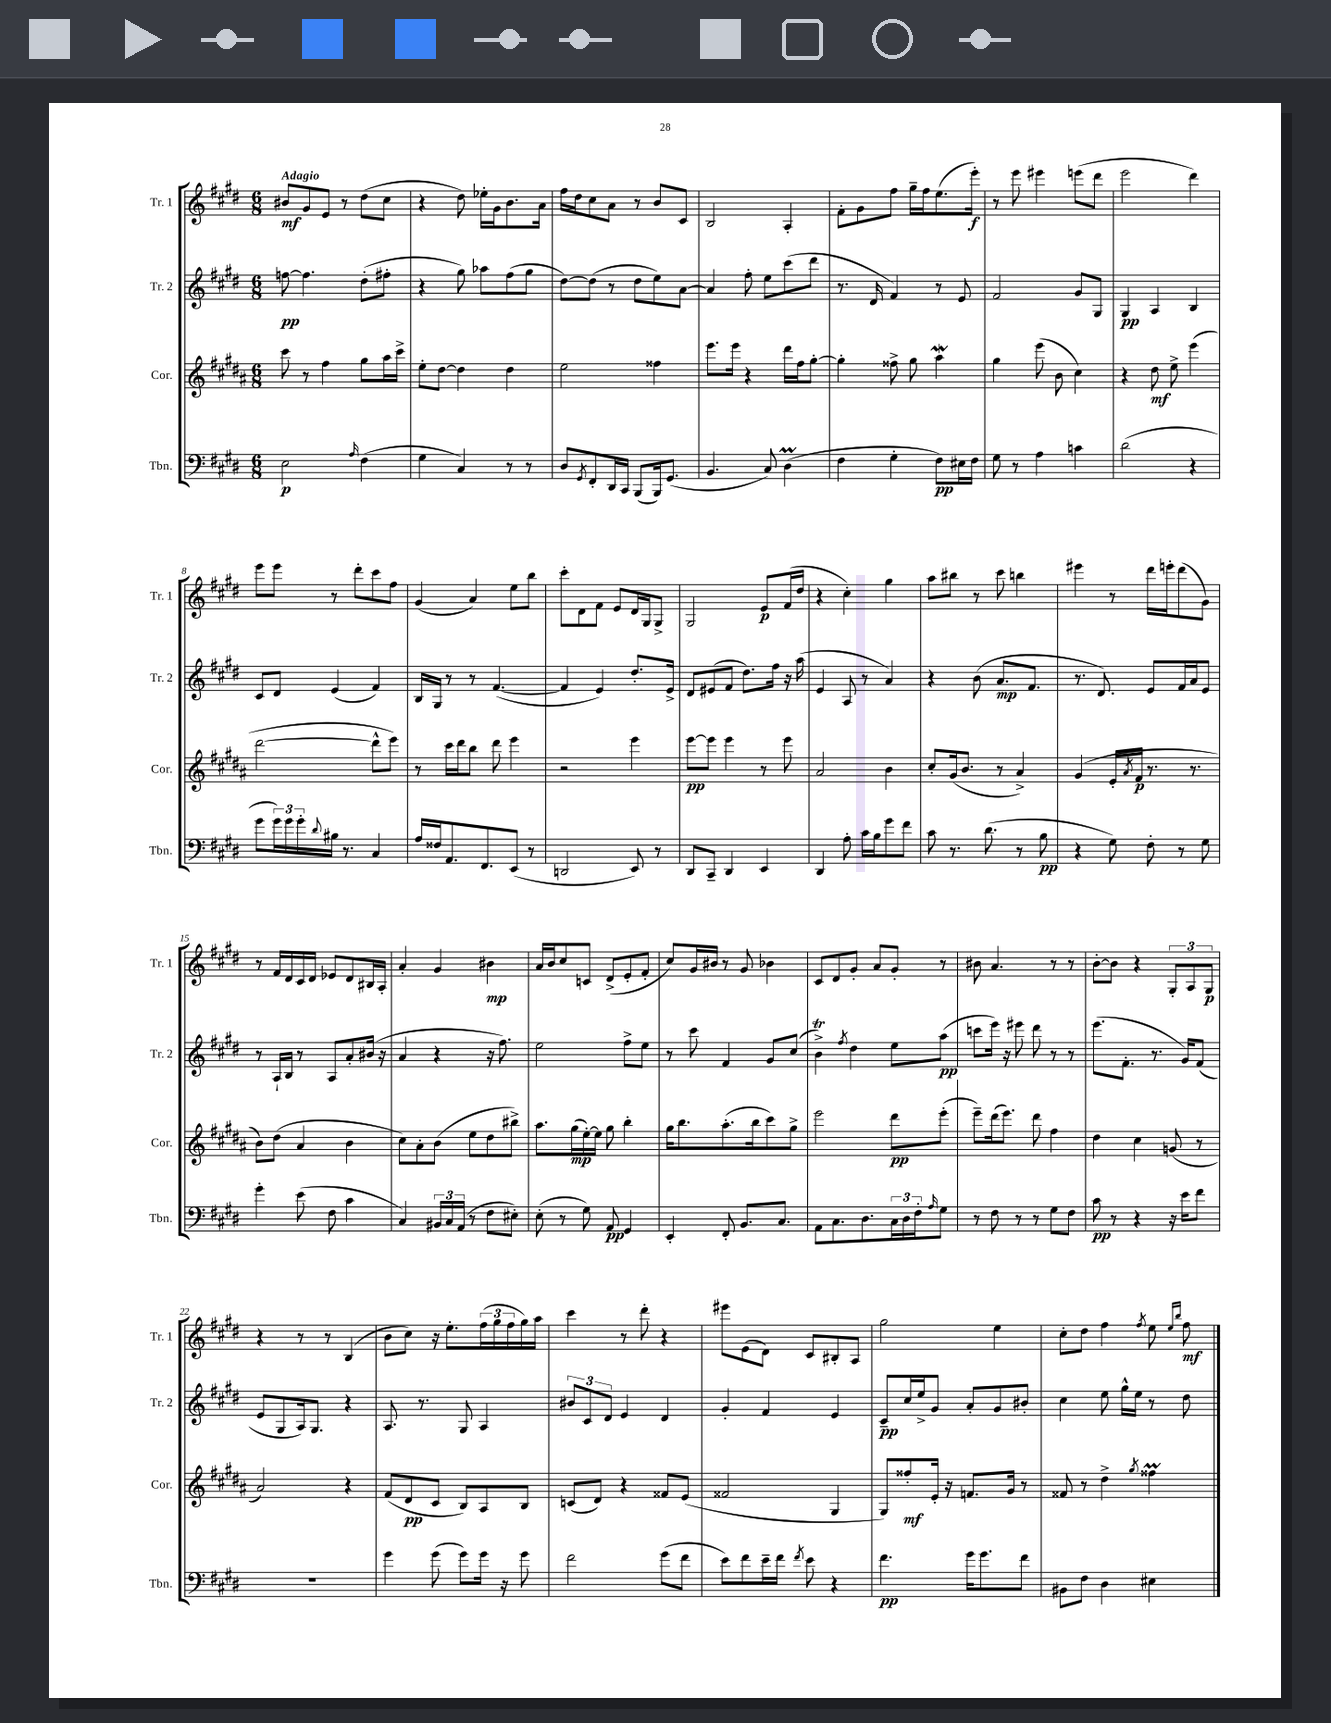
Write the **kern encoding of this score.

**kern	**kern	**kern	**kern
*staff4	*staff3	*staff2	*staff1
*clefF4	*clefG2	*clefG2	*clefG2
*k[f#c#g#d#]	*k[f#c#g#d#a#]	*k[f#c#g#d#]	*k[f#c#g#d#]
*M6/8	*M6/8	*M6/8	*M6/8
2E\	8ccc#\	[8ff\	8b#/L
.	8r	4.ff\]	8g#/
.	4ff#\	.	8e/J
.	.	.	8r
16qqA/	.	.	.
(4F#\	8gg#\L	(8dd#'\L	(8dd#\L
.	16aa#\L	8ff#'\J	8cc#\J
.	16ccc#^\JJ	.	.
=	=	=	=
4G#\	8ee'\L	4r	4r
.	[8dd#\J	.	.
4C#/)	4dd#\]	8gg#\)	8dd#\)
.	.	8aa-\L	16ee-'\LL
.	.	.	16g#\J
8r	4dd#\	(8ff#\	8.b\
8r	.	8gg#\J	.
.	.	.	16a\Jk
=	=	=	=
8D#/L	2ee\	[8dd#\L)	16ff#\LL
.	.	.	16dd#\J
8qGG#/	.	.	.
8FF#'/	.	(8dd#\]J	8cc#\
16DD#/L	.	8r	8a\J
16CC#/JJ	.	.	.
(8BBB/L	.	8dd#\L	8r
16BBB/k)	4ff##\	8ee\)	8b/L
(8.GG#/J	.	.	.
.	.	[8a\J	8c#/J
=	=	=	=
4.BB/	8.eee\L	4a/]	2B/
.	16eee\Jk	.	.
.	4r	8ff#'\	.
8C#/)	.	8ee\L	.
(4D#\	16ddd#\LL	(8ccc#\	4A'/
.	16ff#\J	.	.
.	[8gg#'\J	8ddd#\J	.
=	=	=	=
4F#\	4gg#'\]	8.r	8f#'\L
.	.	.	8g#\
.	.	16d#/	.
4G#'\	8ff##^\	4f#/)	8ff#\J
.	8gg#\	.	16gg#~\LL
.	.	.	16ff#\J
8F#\L)	4aa#\	8r	(8.ee\
16E#\L	.	8e/	.
16F#\JJ	.	.	16eee'\Jk)
=	=	=	=
8G#\	4gg#\	2f#/	8r
8r	.	.	8eee\
4A\	(8eee\	.	4eee#\
.	8b\	.	.
4c\	4cc#\)	8g#/L	(8eee\L
.	.	8G#/J	8ddd#\J
=	=	=	=
(2d#\	4r	4G#/	2eee\
.	8dd#\	4A/	.
.	8ee^\	.	.
4r	(4eee\	4B/	4ddd#\)
=	=	=	=
8g#\L	[2ddd#\	8c#/L	8eee\L
24g#\L)	.	8d#/J	8eee\J
24g#\	.	.	.
24g#'\	.	.	.
8qqd#/	.	.	.
16B#\JJ	.	(4e/	8r
8.r	.	.	.
.	.	.	8ddd#'\L
4C#/	8ddd#^^\]L	4f#/)	8ccc#\
.	8eee\J)	.	8ff#\J
=	=	=	=
16A/LL	8r	16B/LL	(4g#/
16F##/J	.	16G#/JJ	.
8.AA/	16ccc#\LL	8r	.
.	16ddd#\J	.	.
.	8bb\J	8r	4a/)
8.FF#/	.	.	.
.	8ddd#\	([4.f#/	.
(8EE/J	4eee\	.	8ee\L
8r	.	.	8bb\J
=	=	=	=
2DD/	2r	4f#/]	8ccc#'\L
.	.	.	8d#\
.	.	4e/)	8f#\J
.	.	.	8e/L
8EE/)	4eee\	8.dd#'/L	16d#/L
.	.	.	16G#/J
8r	.	.	8G#^/J
.	.	16e^/Jk	.
=	=	=	=
8DD#/L	[8eee\L	8d#/L	2G#/
8CC#~/J	8eee\]J	(8e#/	.
4DD#/	4eee\	8f#/J	.
.	.	8.dd#\L)	.
4EE/	8r	.	8e/L
.	.	16ff#\Jk	.
.	8eee\	16r	(16f#/L
.	.	(16aa\	16dd#/JJ
=	=	=	=
4DD#/	2a#/	4e/	4r
8A'\	.	8A/	4cc#'\)
16c#\LL	.	8r	.
16B\J	.	.	.
8g#\	4b\	4a/)	4gg#\
8f#\J	.	.	.
=	=	=	=
8c#\	8cc#'/L	4r	8aa\L
8.r	(16g#/k	.	8bb#\J
.	8.b/J	.	.
.	.	(8b\	8r
(8.d#\	.	.	.
.	8r	8.a/L	8ccc#\
8r	4a#^/)	.	4bb\
.	.	8.f#/J	.
8B\	.	.	.
=	=	=	=
4r	(4g#/	8.r	4eee#\
.	.	8.d#/)	.
8G#\)	16e'/LL	.	8r
.	8qa#/	.	.
.	16f#/JJ	.	.
8F#'\	8.r	8e/L	16ddd#\LL
.	.	.	16eee'\J
8r	.	16f#/L	(8ddd#\
.	8.r	16a/J	.
8G#\	.	8e/J	8g#\J)
=	=	=	=
4g#'\	8b\L)	8r	8r
.	(8dd#\J	16A`/LL	16f#/LL
.	.	16B/JJ	16d#/
(8e\	4a#/	8r	16c#/
.	.	.	16d#/JJ
8F#\	.	8A/L	8e-/L
4c#\	4b\	8a'/	8d#/
.	.	(16b#/Jk	16B#/L
.	.	16r	16A'/JJ
=	=	=	=
4C#/)	8cc#\L)	4a/	4a'/
.	8a#'\	.	.
24BB#/LL	(8b\J	4r	4g#/
24C#/	.	.	.
(24AA/JJ	.	.	.
8r	8ee\L	.	.
8F#\L	8dd#\	16r	4b#\
.	.	8.ff#\)	.
8E#'\J)	8bb#^\J)	.	.
=	=	=	=
(8E'\	8.aa#\L	2ee\	16a/LL
.	.	.	16b/J
8r	.	.	8cc#/
.	(16gg#\L	.	.
8G#\)	[16ee'\)	.	8c/J
.	16ee\]JJ	.	.
8AA/	8gg#\	.	(8d#^/L
4GG#/	4bb'\	8ff#^\L	8e'/
.	.	8ee\J	8f#'/J
=	=	=	=
4EE'/	16gg#\LK	8r	8cc#/L)
.	8.bb\	.	.
.	.	8ccc#\	16g#/L
.	.	.	16b#/JJ
8FF#'/	(8.aa#'\	4f#/	8r
8.BB/L	.	.	8g#/
.	16bb\k	.	.
.	8ccc#\)	8g#/L	4b-\
8.C#/J	.	.	.
.	8gg#^\J	(8cc#/J	.
=	=	=	=
8AA\L	2eee\	4b^\)	8c#/L
8.C#\	.	.	8d#/
.	.	8qff#/	.
.	.	4dd#\	8g#'/J
8.D#\	.	.	.
.	.	.	8a/L
24C#\L	8ddd#\L	8ee\L	8g#'/J
24D#\	.	.	.
24F#'\J	.	.	.
16qqA/	.	.	.
8G#\J	(8eee'\J	(8aa\J	8r
=	=	=	=
8r	8eee~\L)	8ccc\L	8b#\
8F#\	(16ddd#\k	16eee\Jk)	4.a/
.	8.eee\J)	16r	.
8r	.	8eee#\	.
8r	8ddd#\	8ddd#\	.
8G#\L	4ff#\	8r	8r
8F#\J	.	8r	8r
=	=	=	=
8c#\	4dd#\	(8.eee\L	[8b'\L
8r	.	.	8b\]J
.	.	8.f#'\J	.
4r	4cc#\	.	4r
.	.	8.r	.
16r	(8g/	.	12G#'/L
16e\LK	.	16g#/LK)	.
.	.	.	12A/
8f#\J	8r	(8f#/J	.
.	.	.	12G#/J
=	=	=	=
2.r	2a#/)	8e/L	4r
.	.	8G#/	.
.	.	16A/k)	8r
.	.	8.G#/J	.
.	.	.	8r
.	4r	4r	(4B/
=	=	=	=
4g#\	(8f#/L	8.A/	8b\L
.	8d#/	.	8cc#\J)
.	.	8.r	.
(8g#\	8c#/J	.	16r
.	.	.	8.ee'\L
8g#\L)	8B/L)	8G#/	.
16g#\Jk	8A#/	4A/	(24ff#\L
.	.	.	24gg#\
16r	.	.	.
.	.	.	24ff#\
8g#\	8B/J	.	16gg#\)
.	.	.	16aa\JJ
=	=	=	=
2f#\	(8c/L	12b#/L	4ccc#\
.	.	12c#/	.
.	8d#/J)	.	.
.	.	12d#/J	.
.	4r	4e/	8r
.	.	.	8ddd#'\
(8g#\L	8f##/L	4d#/	4r
8f#\J	(8e/J	.	.
=	=	=	=
8e\L)	2f##/	4g#'/	8eee#\L
8f#\	.	.	(8e\
16e~\L	.	4f#/	8d#\J)
16f#\JJ	.	.	.
8qf#/	.	.	.
8e\	.	.	8c#/L
4r	4G#/	4e/	8B#'/
.	.	.	8A/J
=	=	=	=
4.f#\	8G#/L)	8c#~/L	2gg#\
.	8ff##'/	16cc#/L	.
.	.	16ee^/J	.
.	16e'/Jk	8g#/J	.
.	16r	.	.
16g#\LK	8.f/L	8a'/L	.
8.g#\	.	.	.
.	.	8g#/	4ee\
.	16g#/Jk	.	.
8f#\J	8r	8b#'/J	.
=	=	=	=
8BB#\L	8f##/	4cc#\	8cc#'\L
8F#\J	8r	.	8dd#\J
4D#\	4dd#^\	8ee\	4ff#\
.	.	16gg#^^\LL	.
.	.	16ee\JJ	.
.	8qgg#/	.	8qff#/
4E#\	4ff##\	8r	8ee\
.	.	.	16qqee/LL
.	.	.	16qqbb/JJ
.	.	8dd#\	8ff#\
==	==	==	==
*-	*-	*-	*-
